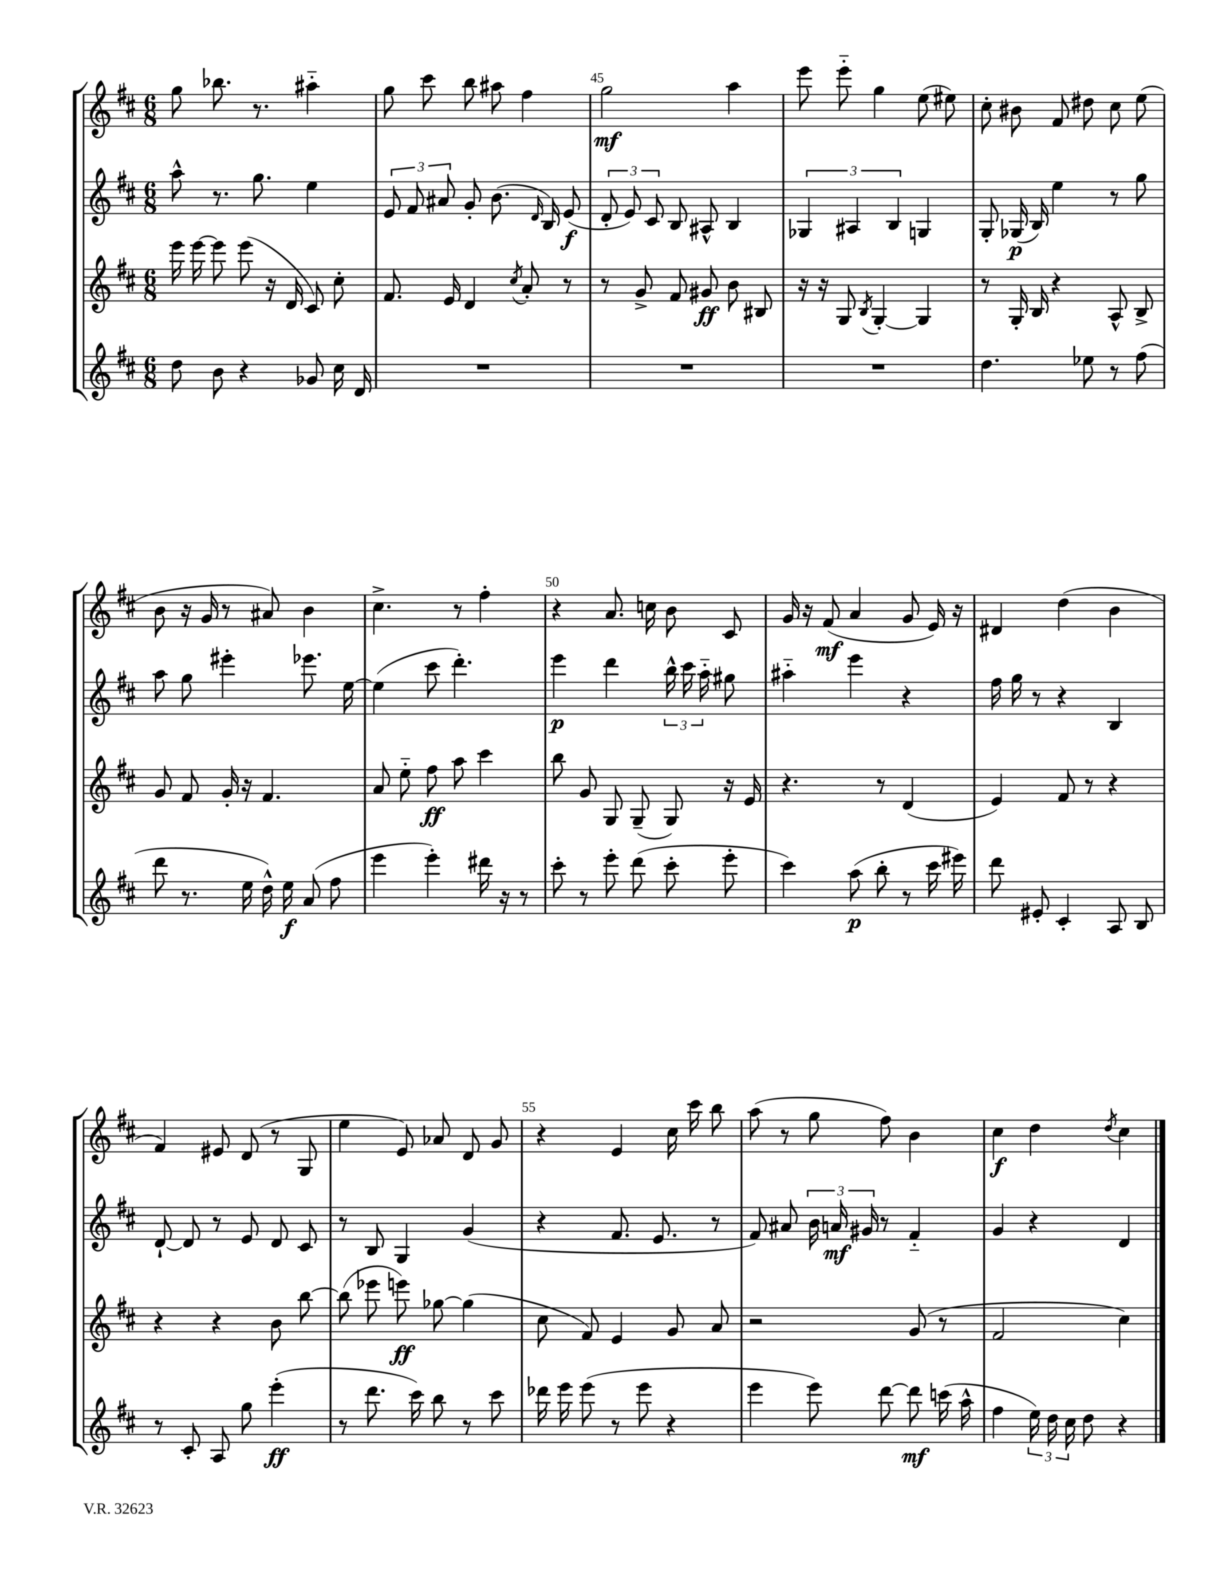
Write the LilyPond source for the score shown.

<<
\new StaffGroup <<
\new Staff = "s0" {
    \clef treble \key d \major \numericTimeSignature \time 6/8
    \autoBeamOff g''8 bes''8. r8. ais''4-_ |
    g''8 cis'''8 b''8 ais''8 fis''4 |
    g''2\mf a''4 |
    e'''8 e'''8-_ g''4 e''8( eis''8) |
    cis''8-. bis'8 fis'8 dis''8 cis''8 e''8( |
    b'8 r16 g'16 r8 ais'8) b'4 |
    cis''4.-> r8 fis''4-. |
    r4 a'8. c''16 b'8 cis'8 |
    g'16 r16 fis'8\mf( a'4 g'8 e'16) r16 |
    dis'4 d''4( b'4 |
    fis'4) eis'8 d'8( r8 g8 |
    e''4 e'8) aes'8 d'8 g'8 |
    r4 e'4 cis''16 cis'''16 b''8 |
    a''8( r8 g''8 fis''8) b'4 |
    cis''4\f d''4 \acciaccatura { d''8 } cis''4 \bar "|." |
}
\new Staff = "s1" {
    \clef treble \key d \major \numericTimeSignature \time 6/8
    \autoBeamOff a''8-^ r8. g''8. e''4 |
    \tuplet 3/2 { e'8 fis'8 ais'8 } g'8-. b'8.( \grace { d'16 } b16) e'8\f( |
    \tuplet 3/2 { d'8-. e'8) cis'8 } b8 ais8-^ b4 |
    \tuplet 3/2 { ges4 ais4 b4 } g4 |
    g8-. ges16\p( b16) e''4 r8 g''8 |
    a''8 g''8 eis'''4-. ees'''8. e''16~ |
    e''4( cis'''8 d'''4.-.) |
    e'''4\p d'''4 \tuplet 3/2 { b''16-^ cis'''16 a''16-_ } gis''8 |
    ais''4-_ e'''4 r4 |
    fis''16 g''16 r8 r4 b4 |
    d'8~-! d'8 r8 e'8 d'8 cis'8 |
    r8 b8 g4 g'4( |
    r4 fis'8. e'8. r8 |
    fis'8) ais'8 \tuplet 3/2 { b'16 a'16\mf gis'16 } r8 fis'4-_ |
    g'4 r4 d'4 \bar "|." |
}
\new Staff = "s2" {
    \clef treble \key d \major \numericTimeSignature \time 6/8
    \autoBeamOff e'''16 e'''16~ e'''8 e'''8( r16 d'16 cis'8) cis''8-. |
    fis'8. e'16 d'4 \acciaccatura { cis''8 } a'8-. r8 |
    r8 g'8-> fis'8 gis'8\ff b'8 bis8 |
    r16 r16 g8 \acciaccatura { b8 } g4~-. g4 |
    r8 g16-. b16 r4 a8-^ b8-> |
    g'8 fis'8 g'16-. r16 fis'4. |
    a'8 e''8-_ fis''8\ff a''8 cis'''4 |
    b''8 g'8 g8 g8--( g8) r16 e'16 |
    r4. r8 d'4( |
    e'4) fis'8 r8 r4 |
    r4 r4 b'8 b''8~ |
    b''8( ees'''8 e'''8\ff) ges''8~ ges''4( |
    cis''8 fis'8) e'4 g'8 a'8 |
    r2 g'8( r8 |
    fis'2 cis''4) \bar "|." |
}
\new Staff = "s3" {
    \clef treble \key d \major \numericTimeSignature \time 6/8
    \autoBeamOff d''8 b'8 r4 ges'8 cis''16 d'16 |
    R2. |
    R2. |
    R2. |
    d''4. ees''8 r8 fis''8( |
    d'''8 r8. e''16 d''16-^) e''16\f a'8( fis''8 |
    e'''4 e'''4-.) dis'''16 r16 r8 |
    cis'''8-. r8 e'''8-. d'''8( cis'''8-. e'''8-. |
    cis'''4) a''8\p( b''8-. r8 cis'''16 eis'''16) |
    d'''8 eis'8-. cis'4-. a8 b8 |
    r8 cis'8-. a8 g''8 e'''4-.\ff( |
    r8 d'''8. cis'''16) b''8 r8 cis'''8 |
    des'''16 e'''16 e'''8( r8 e'''8 r4 |
    e'''4 e'''8) d'''8~ d'''8\mf c'''16( a''16-^ |
    fis''4 \tuplet 3/2 { e''16) d''16 cis''16 } d''8 r4 \bar "|." |
}
>>
>>
\layout { \context { \Score currentBarNumber = #43 \override BarNumber.break-visibility = ##(#f #t #t) barNumberVisibility = #(every-nth-bar-number-visible 5) } }
